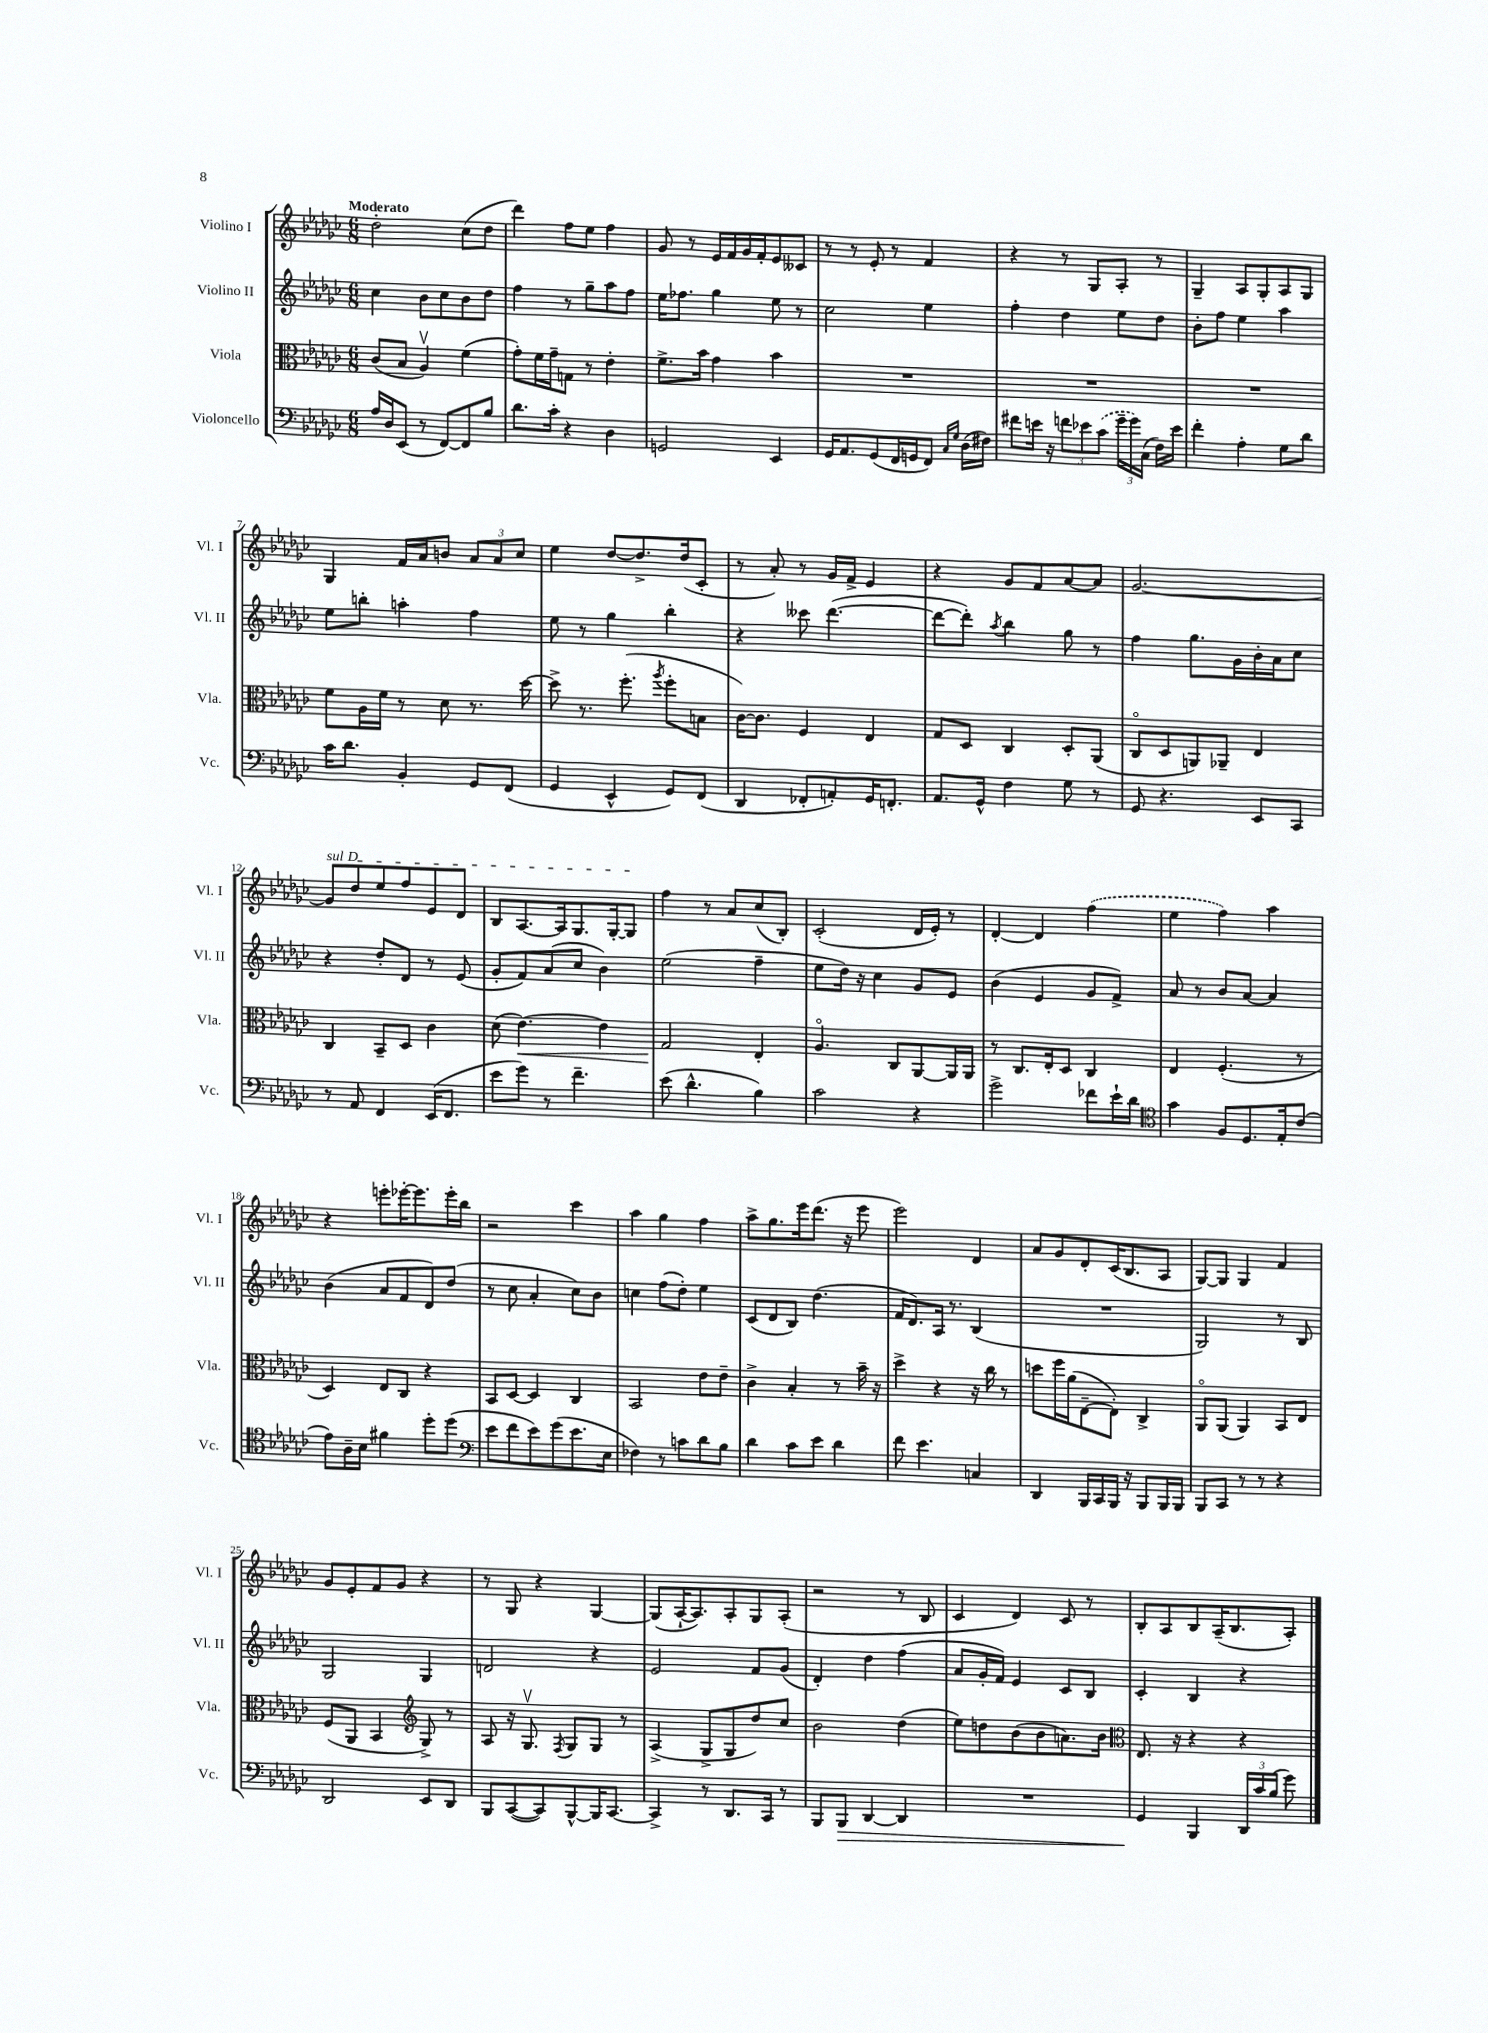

**kern	**dynam	**kern	**dynam	**kern	**kern
*part4	*part4	*part3	*part3	*part2	*part1
*staff4	*staff4	*staff3	*staff3	*staff2	*staff1
*I"Violoncello	*	*I"Viola	*	*I"Violino II	*I"Violino I
*I'Vc.	*	*I'Vla.	*	*I'Vl. II	*I'Vl. I
*clefF4	*	*clefC3	*	*clefG2	*clefG2
*k[b-e-a-d-g-c-]	*	*k[b-e-a-d-g-c-]	*	*k[b-e-a-d-g-c-]	*k[b-e-a-d-g-c-]
*M6/8	*	*M6/8	*	*M6/8	*M6/8
=1	=1	=1	=1	=1	=1
!	!	!	!	!	!LO:TX:a:B:t=Moderato
16A-/LL	.	(8c-/L	.	4cc-\	2dd-'\
16D-/J	.	.	.	.	.
(8EE-/J	.	8B-/J	.	.	.
8r	.	4A-v/)	.	8b-\L	.
[8FF/L)	.	.	.	8cc-\	.
8FF/]	.	(4f\	.	8b-\	(8cc-\L
8B-/J	.	.	.	8dd-\J	8dd-\J
=2	=2	=2	=2	=2	=2
8.d-\L	.	8g-'\L)	.	4ff\	4ddd-\)
.	.	16f\L	.	.	.
16c-'\Jk	.	16g-~\J	.	.	.
4r	.	8Gn\J	.	8r	8ff\L
.	.	8r	.	8gg-~\L	8ee-\J
4D-\	.	4e-'\	.	8aa-\	4ff\
.	.	.	.	8ff\J	.
=3	=3	=3	=3	=3	=3
2GGn/	.	8.f^\L	.	16ee-\KL	8g-/
.	.	.	.	8.ff-X\J	.
.	.	.	.	.	8r
.	.	16b-\Jk	.	.	.
.	.	4g-\	.	4gg-\	16e-/LL
.	.	.	.	.	16f/
.	.	.	.	.	16g-/
.	.	.	.	.	16f'/J
4EE-/	.	4b-\	.	8ee-\	8e-/
.	.	.	.	8r	8c--X/J
=4	=4	=4	=4	=4	=4
16GG-/KL	.	2.r	.	2cc-\	8r
8.AA-/	.	.	.	.	.
.	.	.	.	.	8r
(8GG-/	.	.	.	.	8e-'/
16FF/L	.	.	.	.	8r
16GGn/J	.	.	.	.	.
8FF/J)	.	.	.	4ee-\	4f/
16qqC-/LL	.	.	.	.	.
16qqG-/JJ	.	.	.	.	.
(16D-\LL	.	.	.	.	.
16F#X\JJ)	.	.	.	.	.
=5	=5	=5	=5	=5	=5
8f#X\L	.	2.r	.	4ff'\	4r
16en\Jk	.	.	.	.	.
16r	.	.	.	.	.
12fn\L	.	.	.	4dd-\	8r
12e-X\	.	.	.	.	.
.	.	.	.	.	8G-/L
(12c-\J	.	.	.	.	.
24g-~\LL	.	.	.	8ee-\L	8A-'/J
24g-\)	.	.	.	.	.
(24C-\JJ	.	.	.	.	.
16F\LL)	.	.	.	8dd-\J	8r
16e-\JJ	.	.	.	.	.
=6	=6	=6	=6	=6	=6
4f'\	.	2.r	.	8b-'\L	4G-~/
.	.	.	.	8ff\J	.
4A-'\	.	.	.	4ee-\	8A-/L
.	.	.	.	.	8G-'/
8G-\L	.	.	.	4aa-\	8A-/
8d-\J	.	.	.	.	8G-/J
!!LO:LB:g=z
=7	=7	=7	=7	=7	=7
16c-\KL	.	8f\L	.	8ee-\L	4G-/
8.d-\J	.	.	.	.	.
.	.	16A-\L	.	8bbn'\J	.
.	.	16f\JJ	.	.	.
4BB-'/	.	8r	.	4aan'\	16f/LL
.	.	.	.	.	16a-/J
.	.	8d-\	.	.	8bn/J
8GG-/L	.	8.r	.	4ff\	12a-/L
.	.	.	.	.	12a-/
(8FF/J	.	.	.	.	.
.	.	.	.	.	12cc-/J
.	.	[16dd-\	.	.	.
=8	=8	=8	=8	=8	=8
4GG-/	.	8dd-^\]	.	8ee-\	4ee-\
.	.	8.r	.	8r	.
4EE-^^/	.	.	.	4gg-\	[8dd-/L
.	.	(8.ff'\	.	.	.
.	.	.	.	.	8.dd-^/]
.	.	8qaa-/	.	.	.
8GG-/L)	.	8ff'\L	.	4bb-'\	.
.	.	.	.	.	(16dd-/k
(8FF/J	.	8Bn\J	.	.	8c-'/J
=9	=9	=9	=9	=9	=9
4DD-/	.	[16c-\KL)	.	4r	8r
.	.	8.c-\J]	.	.	.
.	.	.	.	.	8a-'/)
8FF-X'/L	.	4F/	.	8ccc--X\	8r
8AAn'/)	.	.	.	([4.ddd-\	16g-/LL
.	.	.	.	.	16f^/JJ
16GG-/K	.	4E-/	.	.	4e-/
8.FFn'/J	.	.	.	.	.
=10	=10	=10	=10	=10	=10
8.AA-/L	.	8G-/L	.	8ddd-\L_	4r
.	.	8D-/J	.	8ddd-'\J])	.
16GG-^^/Jk	.	.	.	.	.
.	.	.	.	8qaa-/	.
4F\	.	4C-/	.	4bb-\	8g-/L
.	.	.	.	.	8f/
8G-\	.	8D-'/L	.	8gg-\	[8a-/
8r	.	(8AA-/J	.	8r	8a-/J]
=11	=11	=11	=11	=11	=11
8GG-/	.	8C-/L	.	4ff\	[2.g-/
4.r	.	8D-/	.	.	.
.	.	8AAn/)	.	8.gg-\L	.
.	.	8AA-X~/J	.	.	.
.	.	.	.	16g-\L	.
8EE-/L	.	4E-/	.	16b-'\	.
.	.	.	.	16a-\J	.
8CC-/J	.	.	.	8cc-\J	.
!!LO:LB:g=z
=12	=12	=12	=12	=12	=12
!	!	!	!	!	!LO:TX:a:i:t=sul D
8r	.	4C-/	.	4r	8g-/L]
8AA-/	.	.	.	.	8dd-/
4FF/	.	8BB-~/L	.	8dd-'/L	8ee-/
.	.	8D-/J	.	8d-/J	8ff/
(16EE-/KL	.	4c-\	.	8r	8e-/
8.FF/J	.	.	.	.	.
.	.	.	.	(8e-/	8d-/J
=13	=13	=13	=13	=13	=13
8e-\L	.	(8d-\	.	8g-'/L	8B-/L
!	!	!	!LO:HP:b	!	!
8g-\J)	.	[4.e-\)	<	8f/)	[8.A-/
8r	.	.	.	(8a-/	.
.	.	.	.	.	16A-/k]
4.f~\	.	.	.	8cc-/J	8.G-/
.	.	4e-\]	.	4b-\)	.
.	.	.	.	.	[16G-'/k
.	.	.	.	.	8G-/J]
=14	=14	=14	=14	=14	=14
(8e-\	.	2G-/	.	(2ee-\	4ff\
4.d-^^\	.	.	.	.	.
.	.	.	.	.	8r
.	.	.	.	.	8a-/L
4B-\)	.	4E-'/	[	4ff~\	(8cc-/
.	.	.	.	.	8B-'/J)
=15	=15	=15	=15	=15	=15
2c-\	.	4.A-/	.	8ee-\L	(2c-'/
.	.	.	.	16dd-\Jk)	.
.	.	.	.	16r	.
.	.	.	.	4cc-\	.
.	.	8C-/L	.	.	.
4r	.	[8AA-/	.	8g-/L	16d-/LL
.	.	.	.	.	16e-'/JJ)
.	.	16AA-/L]	.	8e-/J	8r
.	.	16AA-/JJ	.	.	.
=16	=16	=16	=16	=16	=16
2g-^\	.	8r	.	(4b-\	[4d-'/
.	.	8.C-/L	.	.	.
.	.	.	.	4e-/	4d-/]
.	.	16E-'/k	.	.	.
.	.	8D-/J	.	.	.
8f-X\L	.	4C-/	.	8g-/L	(4ff\
16e-`\L	.	.	.	8f^/J)	.
16d-\JJ	.	.	.	.	.
=17	=17	=17	=17	=17	=17
*clefC4	*	*	*	*	*
4g-\	.	4E-/	.	8a-/	4ee-\
.	.	.	.	8r	.
8F/L	.	(4.F'/	.	8b-/L	4ff\)
8.D-/	.	.	.	[8a-/J	.
.	.	.	.	4a-/]	4aa-\
16E-'/k	.	.	.	.	.
(8c-/J	.	8r	.	.	.
!!LO:LB:g=z
=18	=18	=18	=18	=18	=18
8e-\L)	.	4D-/)	.	(4b-\	4r
16A-~\L	.	.	.	.	.
16B-\JJ	.	.	.	.	.
4f#X\	.	8E-/L	.	8a-/L	8eeen'\L
.	.	8C-/J	.	8f/	[16eee-X'\K
.	.	.	.	.	8.eee-\]
8dd-'\L	.	4r	.	8d-/)	.
(8dd-\J	.	.	.	(8dd-/J	16eee-'\L
.	.	.	.	.	16bb-\JJ
=19	=19	=19	=19	=19	=19
*clefF4	*	*	*	*	*
8e-\L	.	8BB-/L	.	8r	2r
8f\	.	[8D-/J	.	8cc-\	.
8e-\)	.	4D-/]	.	4a-'/	.
(8g-\	.	.	.	.	.
8.e-\	.	4C-/	.	8cc-\L)	4ccc-\
.	.	.	.	8b-\J	.
16E-\Jk	.	.	.	.	.
=20	=20	=20	=20	=20	=20
4F-X\)	.	2BB-/	.	4ccn\	4aa-\
8r	.	.	.	(8ff\L	4gg-\
8cn\L	.	.	.	8dd-'\J)	.
8d-\	.	8e-\L	.	4ee-\	4ff\
8B-\J	.	8e-~\J	.	.	.
=21	=21	=21	=21	=21	=21
4d-\	.	4c-^\	.	(8c-/L	8aa-^\L
.	.	.	.	8d-/	8.gg-\
8c-\L	.	4B-'/	.	8B-/J)	.
.	.	.	.	.	16eee-\k
8e-\J	.	.	.	(4.dd-\	(8.ddd-\J
4d-\	.	8r	.	.	.
.	.	.	.	.	16r
.	.	16b-~\	.	.	8eee-\
.	.	16r	.	.	.
=22	=22	=22	=22	=22	=22
8f\	.	4dd-^\	.	16f/KL	2eee-\)
.	.	.	.	8.d-/)	.
4.e-\	.	.	.	.	.
.	.	4r	.	16A-/Jk	.
.	.	.	.	8.r	.
4Cn/	.	16r	.	(4B-/	4d-/
.	.	16cc-\	.	.	.
.	.	8r	.	.	.
=23	=23	=23	=23	=23	=23
4DD-/	.	8ddn\L	.	2.r	8a-/L
.	.	16ff\L	.	.	8g-/
.	.	(16a-\J	.	.	.
16BBB-/LL	.	[8E-~\	.	.	8d-'/
16CC-/	.	.	.	.	.
16BBB-/JJ	.	8E-'\J])	.	.	(16c-/K
16r	.	.	.	.	8.B-/
8BBB-/L	.	4C-^/	.	.	.
16BBB-/L	.	.	.	.	8A-/J
16BBB-/JJ	.	.	.	.	.
=24	=24	=24	=24	=24	=24
8BBB-/L	.	8AA-/L	.	2G-/)	[8G-/L)
8CC-/J	.	(8AA-/J	.	.	8G-/J]
8r	.	4AA-/)	.	.	4G-/
8r	.	.	.	.	.
4r	.	8BB-/L	.	8r	4f/
.	.	8E-/J	.	8B-/	.
!!LO:LB:g=z
=25	=25	=25	=25	=25	=25
2DD-/	.	(8F/L	.	2G-/	8g-/L
.	.	8AA-/J	.	.	8e-'/
.	.	4BB-/	.	.	8f/
.	.	.	.	.	8g-/J
*	*	*clefG2	*	*	*
8EE-/L	.	8G-^/)	.	4G-/	4r
8DD-/J	.	8r	.	.	.
=26	=26	=26	=26	=26	=26
8BBB-/L	.	8A-/	.	2dn/	8r
([8CC-/	.	16r	.	.	8G-/
.	.	8.G-v/	.	.	.
8CC-/])	.	.	.	.	4r
.	.	8qF/	.	.	.
[8BBB-^^/	.	8G-/L	.	.	.
16BBB-/K]	.	8G-/J	.	4r	[4G-/
[8.CC-/J	.	.	.	.	.
.	.	8r	.	.	.
=27	=27	=27	=27	=27	=27
4CC-^/]	.	(4A-^/	.	2e-/	(8G-/L]
.	.	.	.	.	[16A-`/K
.	.	.	.	.	8.A-/])
8r	.	8G-^/L	.	.	.
8.DD-/L	.	8G-/	.	.	8A-'/
.	.	8dd-/)	.	8f/L	8G-/
16CC-/Jk	.	.	.	.	.
8r	.	8cc-/J	.	(8g-/J	(8A-'/J
=28	=28	=28	=28	=28	=28
8BBB-/L	.	2b-\	.	4d-'/)	2r
!	!LO:HP:b	!	!	!	!
8BBB-/J	>	.	.	.	.
[4DD-/	.	.	.	4dd-\	.
4DD-/]	.	(4dd-\	.	(4ff\	8r
.	.	.	.	.	8B-/
=29	=29	=29	=29	=29	=29
2.r	.	8ee-\L)	.	8a-/L	4c-/
.	.	8ddn\	.	16g-'/L	.
.	.	.	.	16f/JJ)	.
.	.	(8b-\	.	4e-/	4d-/)
.	.	8b-\	.	.	.
.	.	8.an\)	.	8c-/L	8c-/
.	.	.	.	8B-/J	8r
.	.	16b-\Jk	.	.	.
=30	=30	=30	=30	=30	=30
*	*	*clefC3	*	*	*
4GG-/	.	8.E-/	.	4c-'/	8B-'/L
.	.	.	.	.	8A-/
.	.	16r	.	.	.
4BBB-/	]	4r	.	4B-/	8B-/
.	.	.	.	.	(16A-~/K
.	.	.	.	.	8.B-/
24DD-/LL	.	4r	.	4r	.
24c-/	.	.	.	.	.
(24B-/JJ	.	.	.	.	.
8g-\)	.	.	.	.	8A-'/J)
==	==	==	==	==	==
*-	*-	*-	*-	*-	*-
